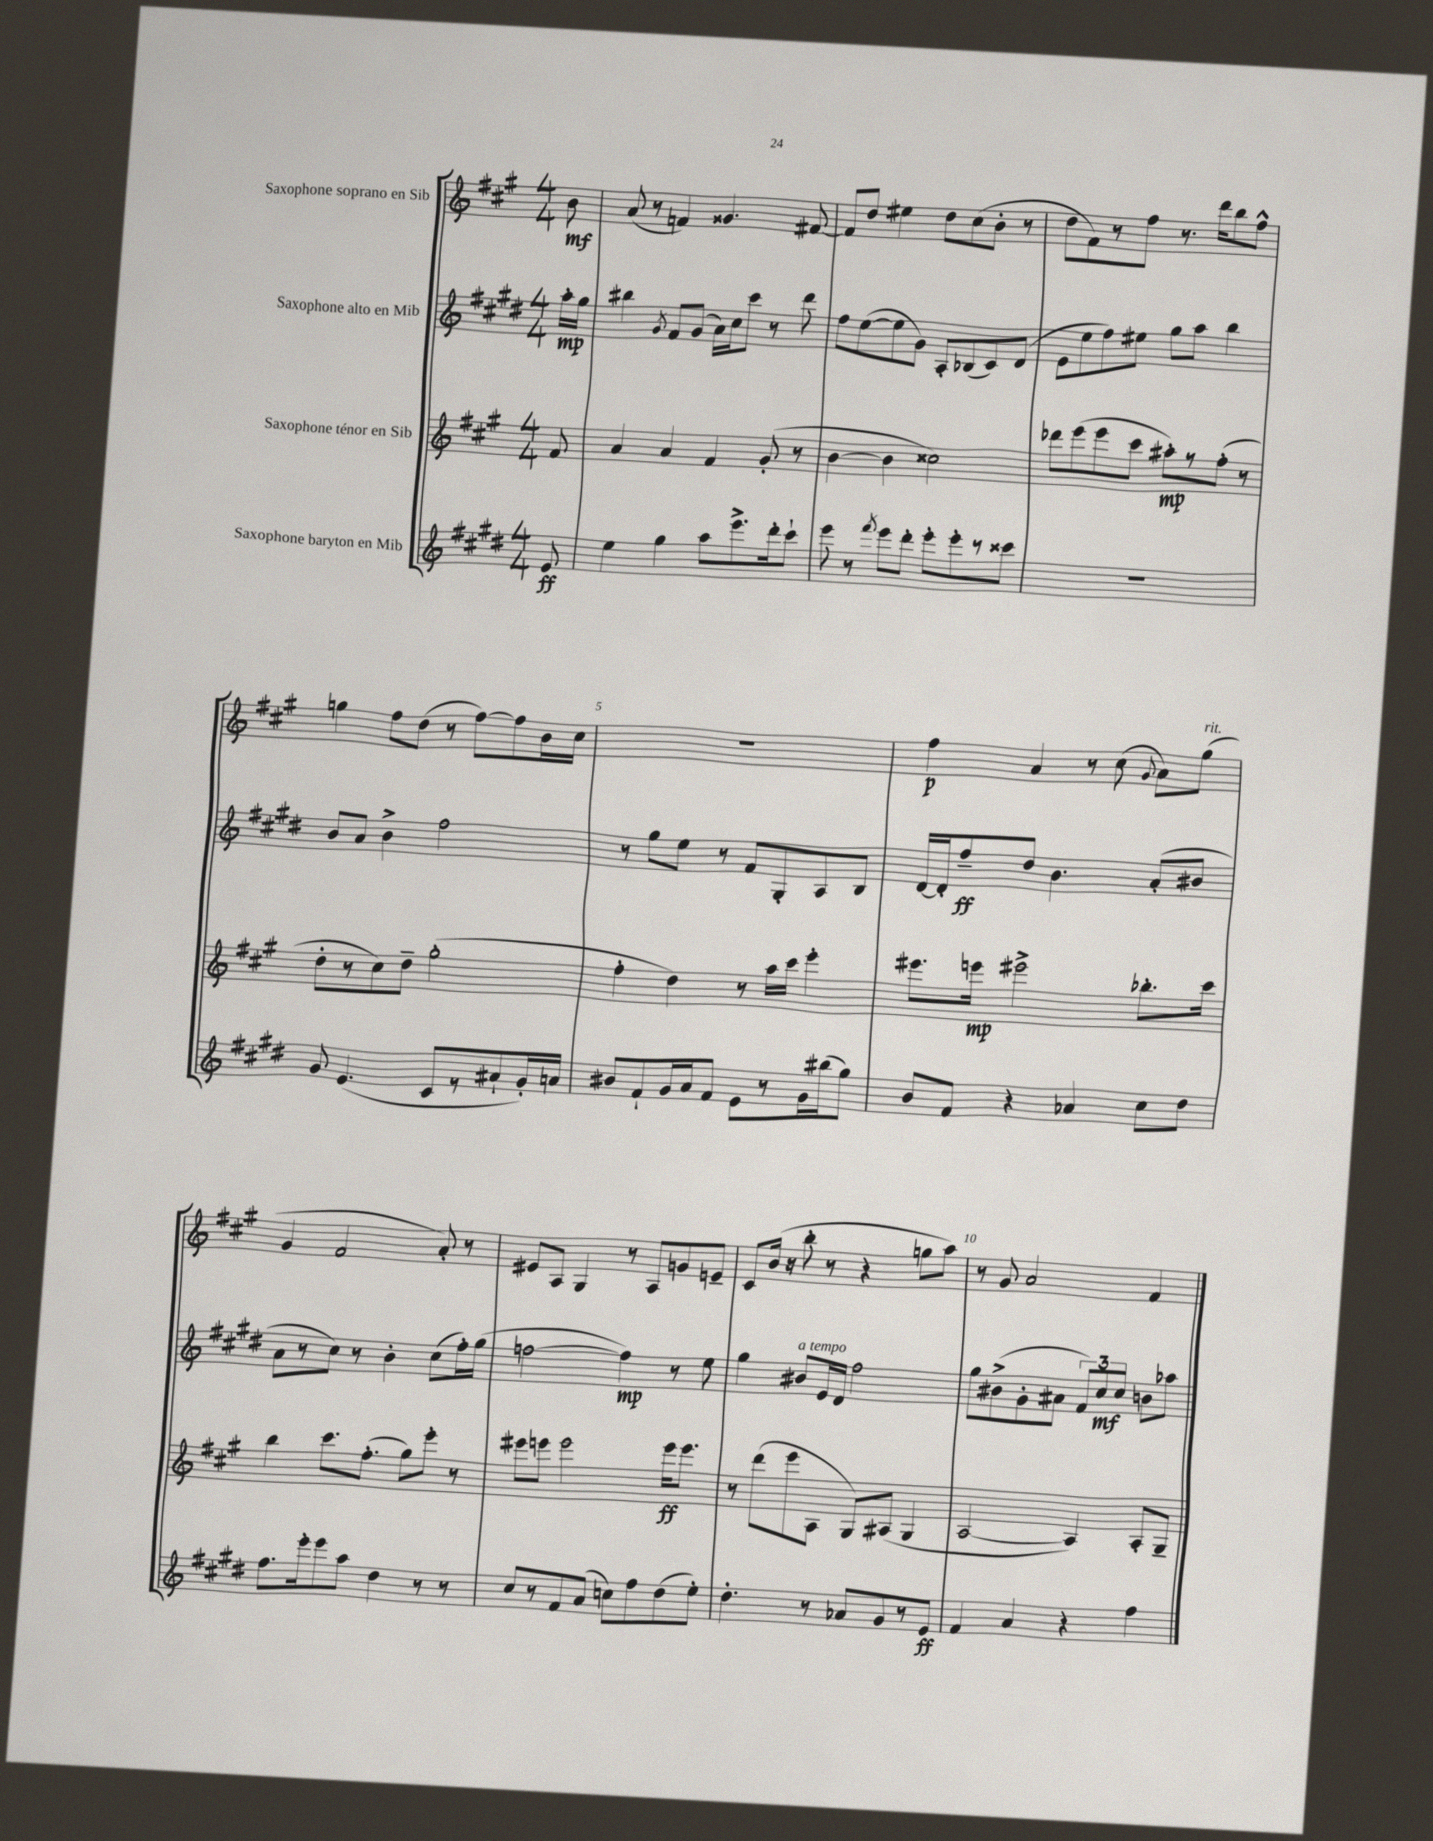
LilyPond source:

<<
\new StaffGroup <<
\new Staff = "s0" \with { instrumentName = "Saxophone soprano en Sib" } {
    \clef treble \key a \major \numericTimeSignature \time 4/4 \partial 8
    \autoBeamOff b'8\mf |
    a'8( r8 f'4) gisis'4. fis'8~ |
    fis'8[ d''8] eis''4 d''8[ cis''8( b'8]-. r8 |
    d''8[ fis'8) r8 fis''8] r8. d'''16[ b''8 fis''8]-^ |
    g''4 fis''8[ d''8]( r8 fis''8[~) fis''8 b'16 cis''16] |
    r1 |
    fis''4\p a'4 r8 cis''8( \appoggiatura { gis'8 } a'8[) gis''8]^\markup { \italic "rit." }( |
    gis'4 fis'2 a'8-.) r8 |
    eis'8[ a8] gis4 r8 a8[ g'8 e'8]-- |
    cis'8[ b'16]( r16 b''8-. r8 r4 g''8[ a''8]) |
    r8 gis'8 a'2 fis'4 \bar "|." |
}
\new Staff = "s1" \with { instrumentName = "Saxophone alto en Mib" } {
    \clef treble \key e \major \numericTimeSignature \time 4/4 \partial 8
    \autoBeamOff a''16[-.\mp gis''16] |
    bis''4 \acciaccatura { gis'8 } fis'8[ gis'8]( a'16[) cis''16 cis'''8] r8 dis'''8 |
    fis''8[ e''8~( e''8 gis'8]) a8[-. bes8( cis'8) dis'8]( |
    e'8[ e''8 fis''8) eis''8] gis''8[ a''8] b''4 |
    b'8[ a'8] b'4-> fis''2 |
    r8 gis''8[ e''8] r8 fis'8[ gis8-. a8 b8] |
    dis'16[~ dis'16-. fis''8--\ff dis''8] b'4. a'8[-.( bis'8] |
    a'8[ r8 cis''8]) r8 b'4-. cis''8[( fis''16-.) gis''16]( |
    f''2~ f''4\mp) r8 e''8 |
    gis''4 bis'8[^\markup { \italic "a tempo" } e'16 dis'16] fis''2 |
    gis''8[ bis'8->( gis'8-. ais'8] \tuplet 3/2 { fis'8[) cis''8\mf cis''8] } b'8[ aes''8] \bar "|." |
}
\new Staff = "s2" \with { instrumentName = "Saxophone ténor en Sib" } {
    \clef treble \key a \major \numericTimeSignature \time 4/4 \partial 8
    \autoBeamOff fis'8 |
    a'4 a'4 fis'4 gis'8-.( r8 |
    b'4~ b'4 cisis''2) |
    des'''8[ e'''8( e'''8 cis'''8] ais''8[-.\mp) r8 fis''8]-.( r8 |
    d''8[-. r8 cis''8) d''8]-- gis''2-.( |
    fis''4-. d''4) r8 a''16[ cis'''16] e'''4-. |
    eis'''8.[ e'''16]\mp eis'''2-> bes''8.[-. cis'''16] |
    b''4 cis'''8.[ fis''8.]-.( gis''8[) e'''8]-. r8 |
    eis'''8[ e'''8] e'''2 e'''16[\ff e'''8.] |
    r8 d'''8[( e'''8 a8] gis8[) ais8]( gis4 |
    a2~ a4) a8[-. gis8]-- \bar "|." |
}
\new Staff = "s3" \with { instrumentName = "Saxophone baryton en Mib" } {
    \clef treble \key e \major \numericTimeSignature \time 4/4 \partial 8
    \autoBeamOff e'8\ff |
    e''4 gis''4 a''8[ e'''8.-> dis'''16-. cis'''8]-! |
    e'''8 r8 \acciaccatura { fis'''8 } e'''8[ dis'''8]-. e'''8[-. e'''8-. r8 cisis'''8] |
    R1 |
    gis'8 e'4.( cis'8[ r8 ais'8-! gis'16-.) a'16] |
    bis'8[ fis'8-! gis'16 a'16 fis'8] e'8[ r8 gis'16 bis''16( gis''8]) |
    b'8[ fis'8] r4 aes'4 cis''8[ dis''8] |
    fis''8.[ e'''16-. e'''8 a''8] dis''4 r8 r8 |
    cis''8[ r8 fis'8 a'8]( c''8[) fis''8 dis''8( e''8]-.) |
    dis''4.-. r8 aes'8[ gis'8 r8 e'8]\ff |
    fis'4 a'4 r4 fis''4 \bar "|." |
}
>>
>>
\layout { \context { \Score \override BarNumber.break-visibility = ##(#f #t #t) barNumberVisibility = #(every-nth-bar-number-visible 5) } }
